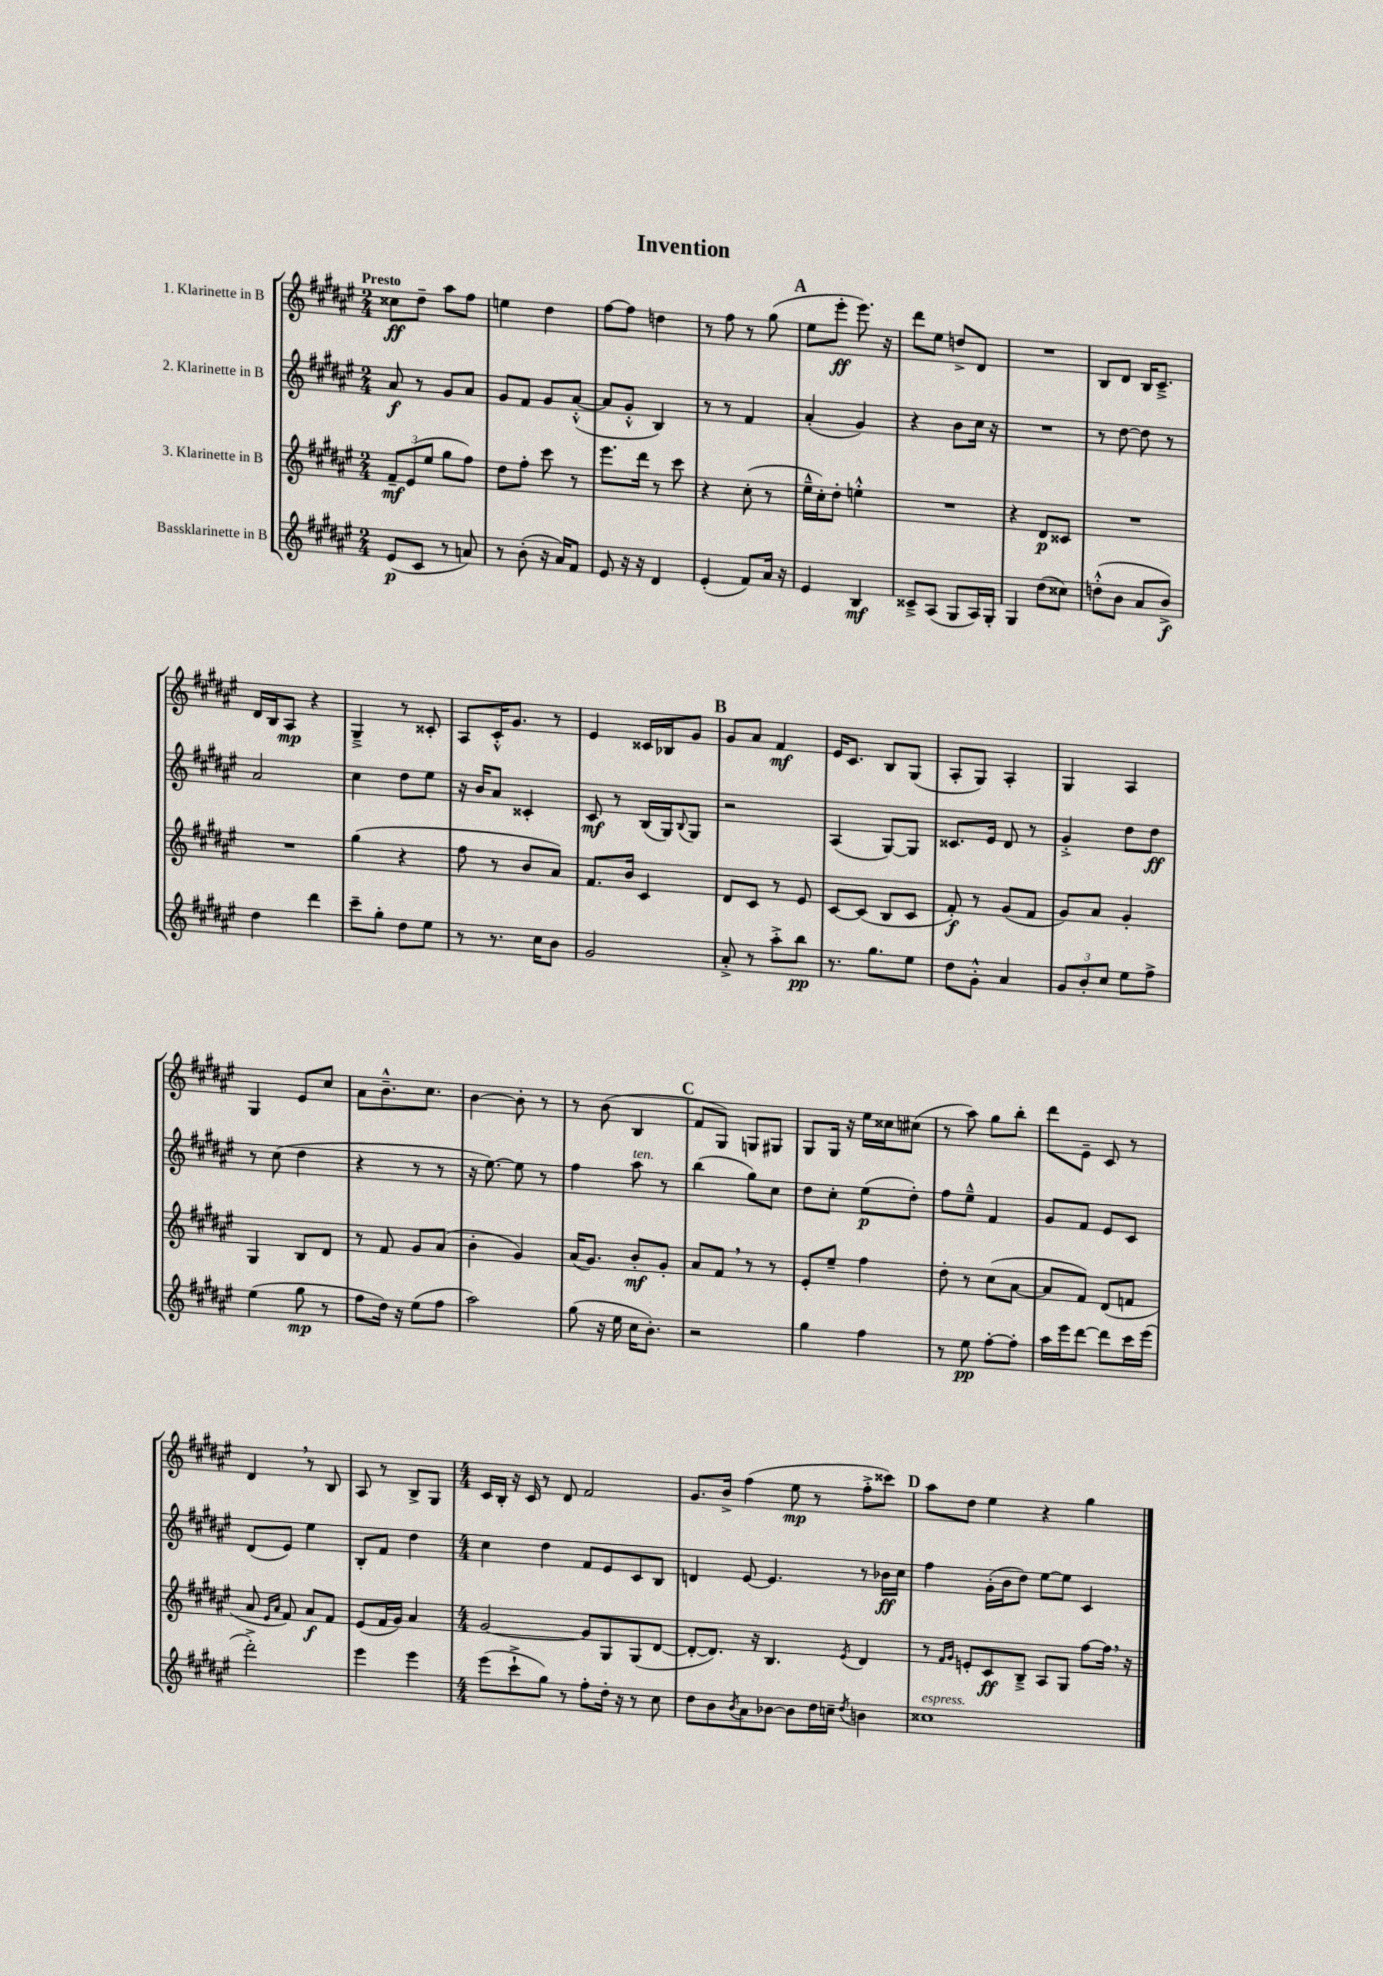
\header { title = "Invention" }
<<
\new StaffGroup <<
\new Staff = "s0" \with { instrumentName = "1. Klarinette in B" } {
    \clef treble \key fis \major \numericTimeSignature \time 2/4 \tempo "Presto"
    cisis''8\ff dis''8-- ais''8 fis''8 |
    e''4 dis''4 |
    fis''8~ fis''8 d''4 |
    r8 fis''8 r8 gis''8( |
    \mark \markup { \bold "A" } eis''8 eis'''8-.\ff eis'''8.) r16 |
    dis'''8 eis''8 d''8-> dis'8 |
    R2 |
    b8 dis'8 b16 cis'8.---> |
    dis'16 b16 ais8\mp r4 |
    gis4---> r8 cisis'8-. |
    ais8 cis'16-.-^ gis'8. r8 |
    eis'4 cisis'16 bes16 gis'8 |
    \mark \markup { \bold "B" } gis'8 ais'8 fis'4\mf |
    eis'16 cis'8. b8 gis8( |
    ais8-. gis8) ais4-. |
    gis4 ais4 |
    gis4 eis'8 cis''8 |
    ais'8 b'8.---^ cis''8. |
    b'4~ b'8-. r8 |
    r8 b'8( b4 |
    \mark \markup { \bold "C" } fis'8 gis8) g8 gis8 |
    gis8 gis16 r16 eis''16 cisis''16 cis''8( |
    r8 ais''8) gis''8 b''8-. |
    dis'''8 eis'8-- cis'8 r8 |
    dis'4 \breathe r8 b8 |
    ais8 r8 b8-> gis8 |
    \numericTimeSignature \time 4/4 cis'16 b16-. r16 cis'16 r8 dis'8 fis'2 |
    gis'8. b'16-> fis''4( eis''8\mp r8 fis''8-.-> cisis'''8) |
    \mark \markup { \bold "D" } ais''8 dis''8 eis''4 r4 gis''4 \bar "|." |
}
\new Staff = "s1" \with { instrumentName = "2. Klarinette in B" } {
    \clef treble \key fis \major \numericTimeSignature \time 2/4
    ais'8\f r8 gis'8 ais'8 |
    gis'8 fis'8 gis'8 ais'8~-.-^( |
    ais'8 gis'8-.-^ b4) |
    r8 r8 fis'4 |
    \mark \markup { \bold "A" } ais'4-.( gis'4) |
    r4 b'8 cis''16 r16 |
    R2 |
    r8 dis''8~ dis''8 r8 |
    ais'2 |
    cis''4 dis''8 eis''8 |
    r16 b'16 ais'8 cisis'4-. |
    cis'8\mf r8 b16( gis16) \appoggiatura { b8 } gis8 |
    \mark \markup { \bold "B" } r2 |
    ais4( gis8~) gis8 |
    cisis'8. eis'16 dis'8 r8 |
    gis'4-.-> dis''8 dis''8\ff |
    r8 cis''8( dis''4 |
    r4 r8 r8 |
    r16 eis''8.~) eis''8 r8 |
    fis''4 ais''8^\markup { \italic "ten." } r8 |
    \mark \markup { \bold "C" } b''4( gis''8) cis''8 |
    dis''8 cis''8-. eis''8\p( dis''8-.) |
    fis''8 eis''8---^ fis'4 |
    gis'8 fis'8 eis'8 cis'8 |
    dis'8( eis'8) eis''4 |
    b8-. fis'8 dis''4 |
    \numericTimeSignature \time 4/4 cis''4 dis''4 fis'8 eis'8 cis'8 b8 |
    d'4 eis'8~ eis'4. r8 bes'16\ff cis''16 |
    \mark \markup { \bold "D" } fis''4 gis'16-.( b'16 dis''8) eis''8~ eis''8 cis'4 \bar "|." |
}
\new Staff = "s2" \with { instrumentName = "3. Klarinette in B" } {
    \clef treble \key fis \major \numericTimeSignature \time 2/4
    \tuplet 3/2 { fis'8--\mf eis'8( eis''8 } gis''8 fis''8) |
    dis''8 fis''8-. cis'''8 r8 |
    eis'''8. dis'''16 r8 cis'''8 |
    r4 cis''8-.( r8 |
    \mark \markup { \bold "A" } eis''16---^ cis''16-.) dis''8-. e''4-.-^ |
    R2 |
    r4 dis'8\p cisis'8 |
    R2 |
    R2 |
    gis''4( r4 |
    fis''8 r8 b'8 ais'8) |
    fis'8. b'16 cis'4 |
    \mark \markup { \bold "B" } dis'8 cis'8 r8 eis'8 |
    cis'8~ cis'8( b8 cis'8 |
    fis'8-.\f) r8 gis'8( fis'8 |
    gis'8) ais'8 gis'4-. |
    gis4 b8 dis'8 |
    r8 fis'8 gis'8 ais'8( |
    b'4-. gis'4) |
    ais'16( gis'8.) b'8-.\mf gis'8-. |
    \mark \markup { \bold "C" } ais'8 fis'8 \breathe r8 r8 |
    eis'8-. eis''8-- fis''4 |
    dis''8-. r8 cis''8( ais'8~ |
    ais'8 fis'8) dis'8( f'8 |
    ais'8 \grace { eis'16 ais'16 } fis'8) ais'8\f fis'8 |
    eis'8( fis'16 gis'16) ais'4 |
    \numericTimeSignature \time 4/4 gis'2~ gis'8 gis8 gis8( dis'8~ |
    dis'8~-. dis'8.) r16 b4. \acciaccatura { eis'8 } dis'4 |
    \mark \markup { \bold "D" } r8 \grace { fis'16 gis'16 } e'8-. cis'8\ff b8---> ais8 gis8 fis''8~ fis''16 \breathe r16 \bar "|." |
}
\new Staff = "s3" \with { instrumentName = "Bassklarinette in B" } {
    \clef treble \key fis \major \numericTimeSignature \time 2/4
    eis'8\p( cis'8 r8 a'8) |
    r8 b'8-.( r16 ais'16) fis'8 |
    eis'8 r16 r16 dis'4 |
    eis'4-.( fis'8) ais'16 r16 |
    \mark \markup { \bold "A" } eis'4 b4\mf |
    cisis'8---> ais8( gis8 ais16) gis16-. |
    gis4 dis''8( cisis''8) |
    d''8-.-^( b'8 ais'8 b'8->\f) |
    dis''4 dis'''4 |
    cis'''8-- gis''8-. dis''8 eis''8 |
    r8 r8. cis''16 b'8 |
    gis'2 |
    \mark \markup { \bold "B" } ais'8-.-> r8 ais''8-.-> b''8\pp |
    r8. gis''8. eis''8 |
    dis''8 gis'8-.-^ ais'4 |
    \tuplet 3/2 { gis'8 b'8-. cis''8 } eis''8 fis''8-> |
    eis''4( gis''8\mp r8 |
    fis''8 dis''16) r16 eis''8( fis''8 |
    ais''2) |
    gis''8( r16 eis''16 cis''16 b'8.-.) |
    \mark \markup { \bold "C" } r2 |
    gis''4 fis''4 |
    r8 eis''8\pp fis''8~-. fis''8-. |
    ais''16 eis'''16 dis'''8~ dis'''8 cis'''16 eis'''16( |
    dis'''2-.->) |
    eis'''4 eis'''4 |
    \numericTimeSignature \time 4/4 eis'''8( cis'''8-!-> gis''8) r8 fis''8-. dis''16-. r16 r8 cis''8 |
    dis''8 b'8 \acciaccatura { b'8 } ais'8 bes'8~ bes'8 dis''16 c''16-- \acciaccatura { dis''8 } b'4 |
    \mark \markup { \bold "D" } cisis''1^\markup { \italic "espress." } \bar "|." |
}
>>
>>
\layout { \context { \Score \remove "Bar_number_engraver" } }
